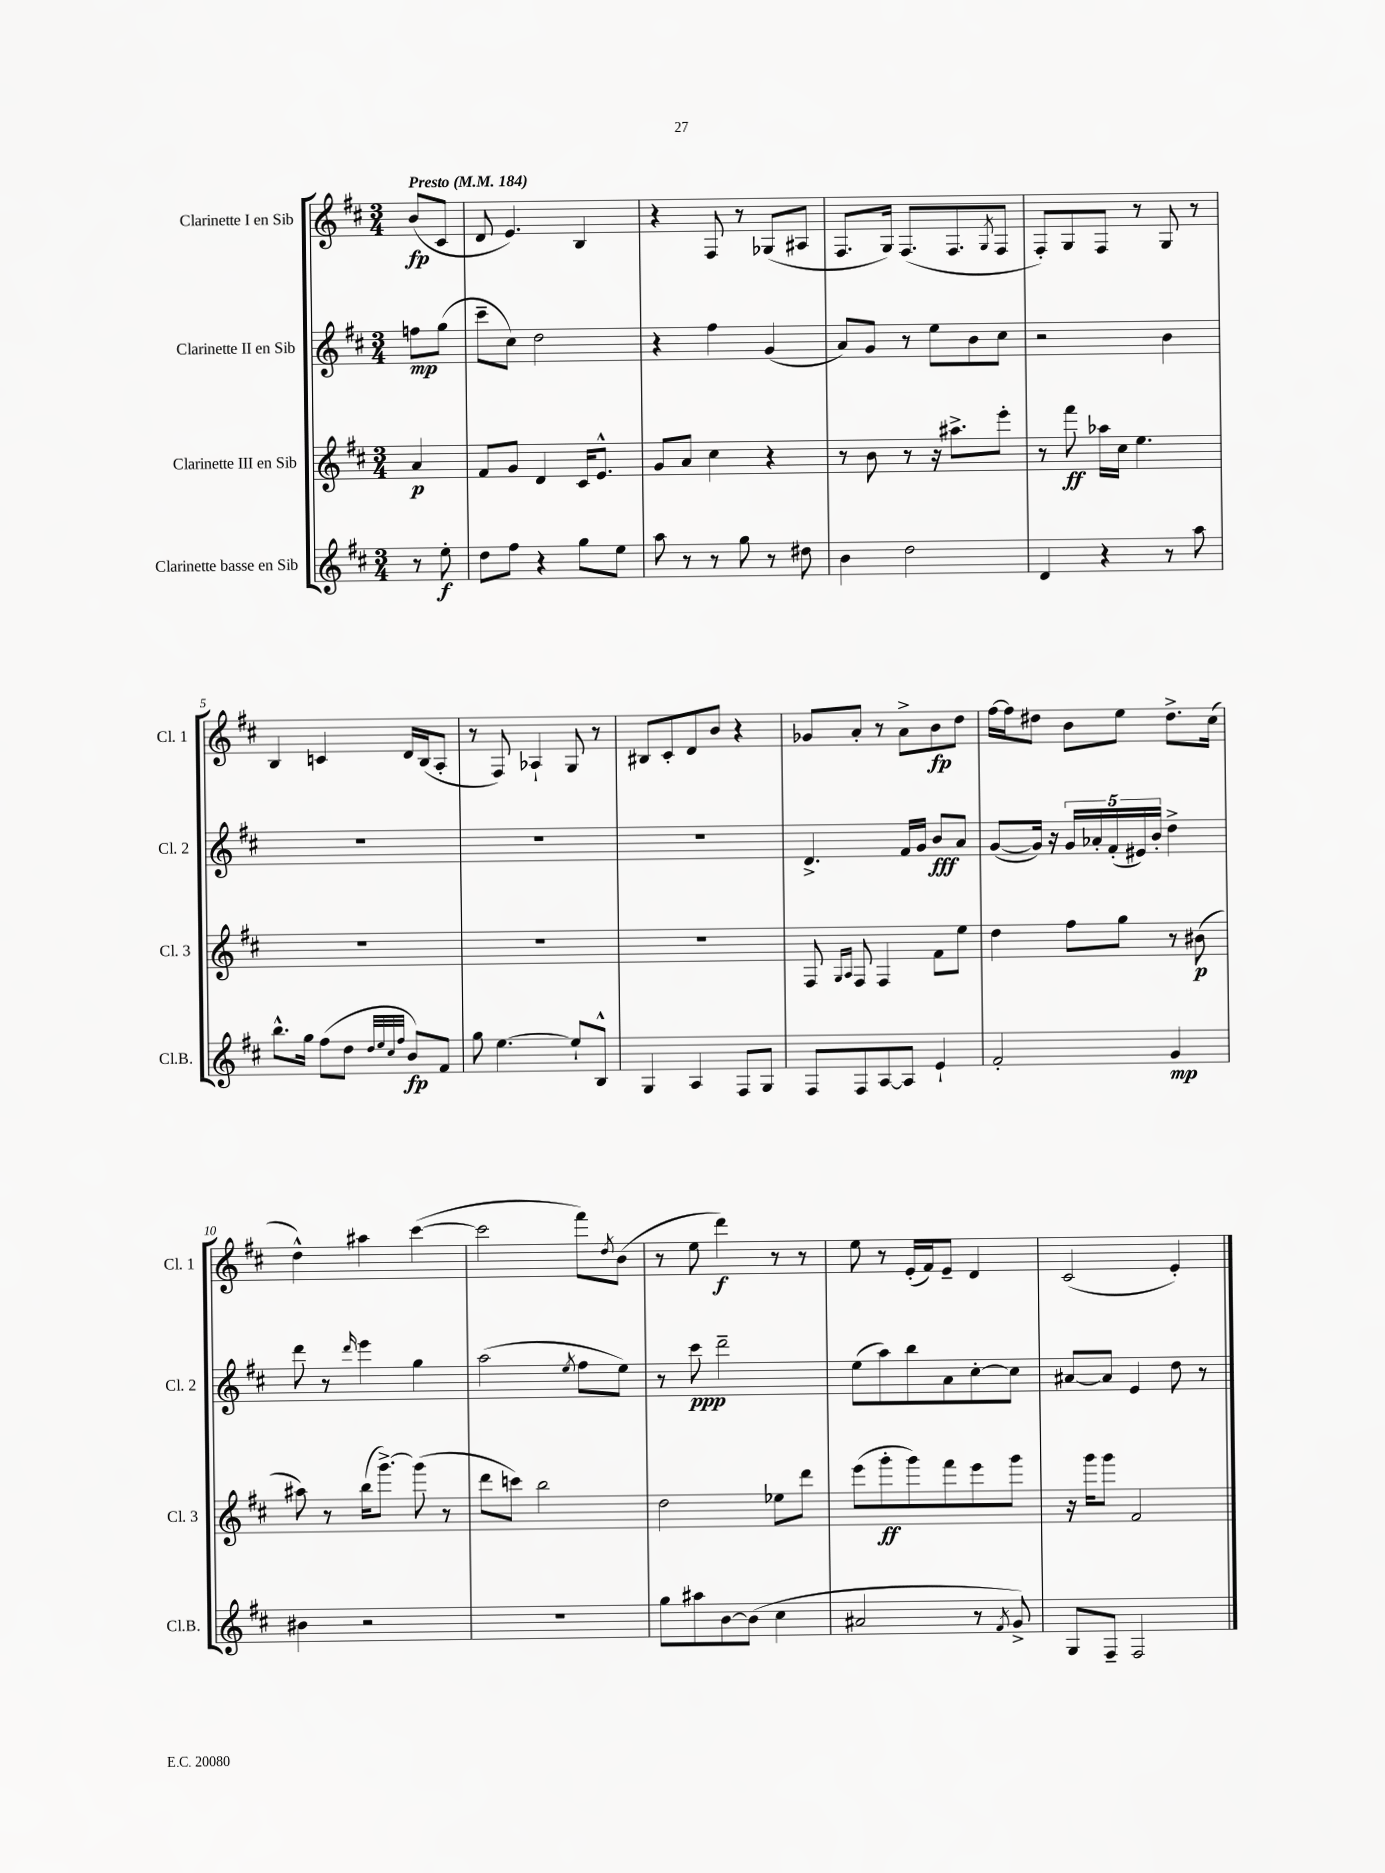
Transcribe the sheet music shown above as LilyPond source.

<<
\new StaffGroup <<
\new Staff = "s0" \with { instrumentName = "Clarinette I en Sib" shortInstrumentName = "Cl. 1" } {
    \clef treble \key d \major \numericTimeSignature \time 3/4 \partial 4 \tempo "Presto" 4 = 184
    b'8\fp( cis'8 |
    d'8 e'4.) b4 |
    r4 fis8 r8 ges8( ais8 |
    fis8. g16) fis8.( fis8. \acciaccatura { g8 } fis8 |
    fis8-.) g8 fis8 r8 g8 r8 |
    b4 c'4 d'16 b16( a8-. |
    r8 fis8) aes4-! g8 r8 |
    bis8 cis'8-. d'8 b'8 r4 |
    ges'8 a'8-. r8 a'8-> b'8\fp d''8 |
    fis''16~ fis''16 dis''8 b'8 e''8 dis''8.-> cis''16( |
    d''4-^) ais''4 cis'''4~( |
    cis'''2 fis'''8) \acciaccatura { d''8 } b'8( |
    r8 e''8 d'''4\f) r8 r8 |
    e''8 r8 e'16-.( fis'16) e'8-- d'4 |
    cis'2( e'4-.) \bar "|." |
}
\new Staff = "s1" \with { instrumentName = "Clarinette II en Sib" shortInstrumentName = "Cl. 2" } {
    \clef treble \key d \major \numericTimeSignature \time 3/4 \partial 4
    f''8\mp g''8( |
    cis'''8-- cis''8) d''2 |
    r4 fis''4 g'4( |
    a'8) g'8 r8 e''8 b'8 cis''8 |
    r2 b'4 |
    R2. |
    R2. |
    R2. |
    d'4.-> fis'16 g'16 b'8\fff a'8 |
    g'8~( g'16) r16 \tuplet 5/4 { g'16 aes'16-. fis'16-.( eis'16) b'16-. } d''4-> |
    d'''8 r8 \grace { d'''16 } e'''4 g''4 |
    a''2( \acciaccatura { e''8 } fis''8 e''8) |
    r8 cis'''8\ppp d'''2-- |
    e''8( a''8) b''8 a'8 cis''8~-. cis''8 |
    ais'8~ ais'8 e'4 d''8 r8 \bar "|." |
}
\new Staff = "s2" \with { instrumentName = "Clarinette III en Sib" shortInstrumentName = "Cl. 3" } {
    \clef treble \key d \major \numericTimeSignature \time 3/4 \partial 4
    a'4\p |
    fis'8 g'8 d'4 cis'16 e'8.-^ |
    g'8 a'8 cis''4 r4 |
    r8 b'8 r8 r16 ais''8.-> e'''8-. |
    r8 fis'''8\ff aes''16 cis''16 e''4. |
    R2. |
    R2. |
    R2. |
    fis8 \grace { g16 a16 } fis8 fis4 fis'8 e''8 |
    d''4 fis''8 g''8 r8 bis'8\p( |
    ais''8) r8 b''16( g'''8.~->) g'''8( r8 |
    d'''8 c'''8) b''2 |
    d''2 ees''8 d'''8 |
    e'''8( g'''8-.\ff g'''8) fis'''8 e'''8 g'''8 |
    r16 g'''16 g'''8 fis'2 \bar "|." |
}
\new Staff = "s3" \with { instrumentName = "Clarinette basse en Sib" shortInstrumentName = "Cl.B." } {
    \clef treble \key d \major \numericTimeSignature \time 3/4 \partial 4
    r8 e''8-.\f |
    d''8 fis''8 r4 g''8 e''8 |
    a''8 r8 r8 g''8 r8 dis''8 |
    b'4 d''2 |
    d'4 r4 r8 a''8 |
    b''8.-^ g''16 fis''8( d''8 \grace { d''32 e''32 cis''32 fis''32 } b'8\fp) fis'8 |
    g''8 e''4.~ e''8-! b8-^ |
    g4 a4 fis8 g8 |
    fis8 fis8 a8~ a8 e'4-! |
    fis'2-. g'4\mp |
    bis'4 r2 |
    R2. |
    g''8 ais''8 b'8~ b'8( cis''4 |
    ais'2 r8 \acciaccatura { fis'8 } g'8->) |
    g8 fis8-- fis2 \bar "|." |
}
>>
>>
